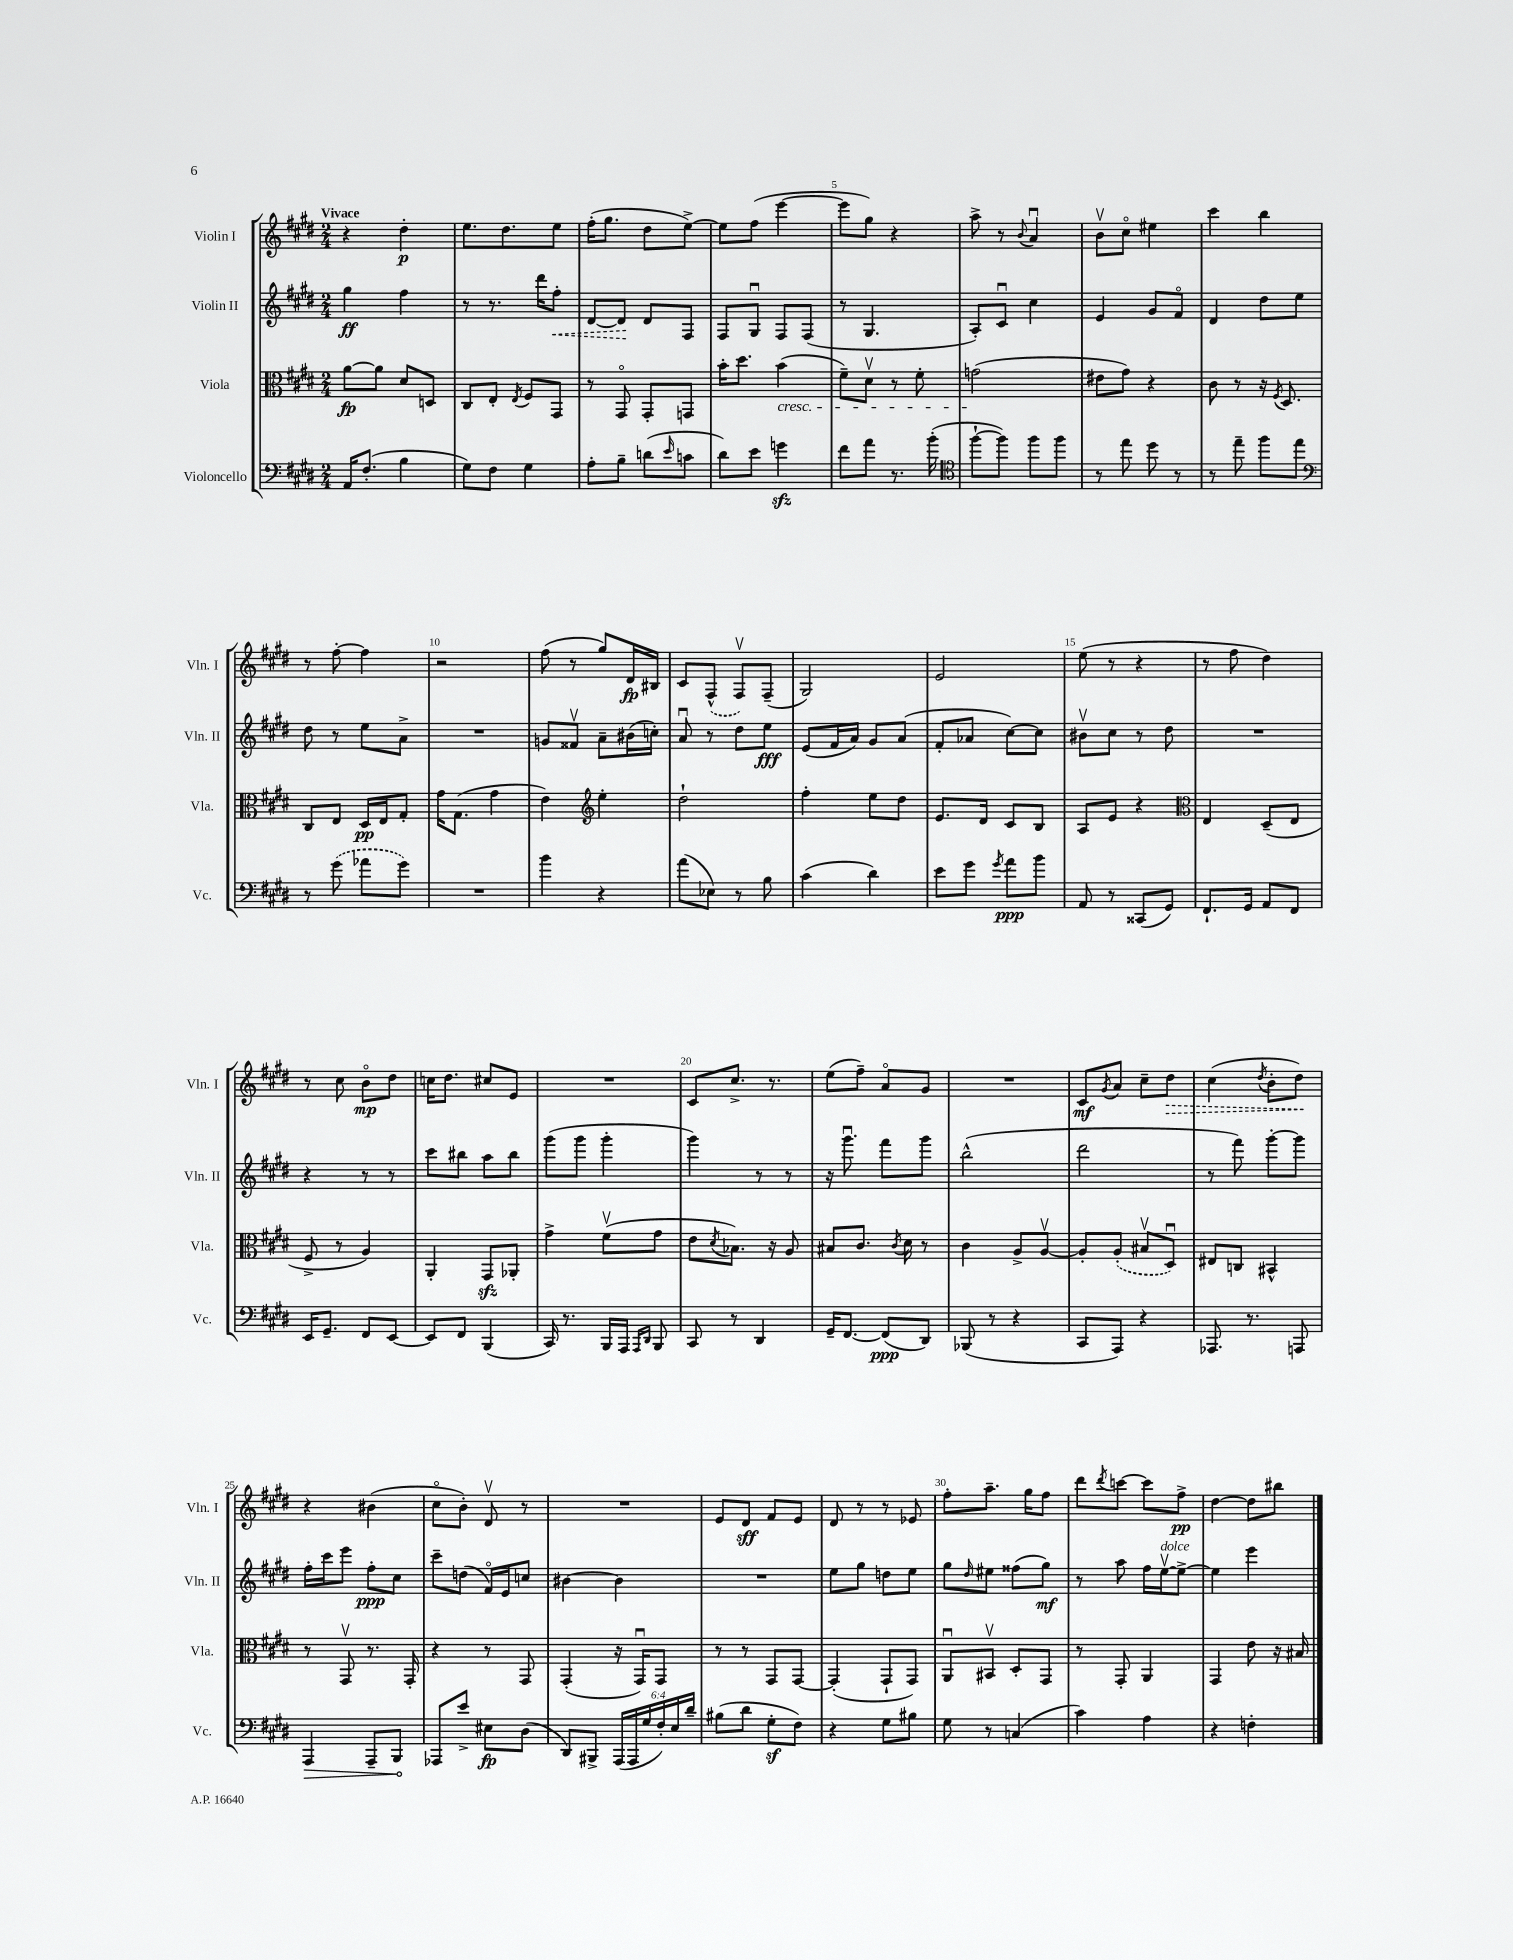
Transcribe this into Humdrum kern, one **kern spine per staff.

**kern	**kern	**kern	**kern
*staff4	*staff3	*staff2	*staff1
*clefF4	*clefC3	*clefG2	*clefG2
*k[f#c#g#d#]	*k[f#c#g#d#]	*k[f#c#g#d#]	*k[f#c#g#d#]
*M2/4	*M2/4	*M2/4	*M2/4
16AA	[8a	4gg#	4r
(8.F#'	.	.	.
.	8a]	.	.
4B	8d#	4ff#	4dd#'
.	8D	.	.
=	=	=	=
8G#)	8C#	8r	8.ee
8F#	8E'	8.r	.
.	.	.	8.dd#
.	8qE	.	.
4G#	8F#	.	.
.	.	16ddd#	.
.	8GG#	8ff#'	8ee
=	=	=	=
8A'	8r	[8d#	(16ff#'
.	.	.	8.gg#
8B~	8GG#o	8d#]	.
(8d	8GG#'	8d#	8dd#
16qqe	.	.	.
8c	8GG	8F#	[8ee^)
=	=	=	=
8d#)	16b'	8F#	8ee]
.	8.dd#	.	.
8e	.	8G#u	(8ff#
4g	(4b	8F#	[4eee
.	.	(8F#	.
=	=	=	=
8f#	8f#~)	8r	8eee]
8a	8d#v	4.G#	8gg#)
8.r	8r	.	4r
.	8f#'	.	.
(16b'	.	.	.
=	=	=	=
*clefC4	*	*	*
[8ff#`	(2g	8A')	8aa^
8ff#])	.	8c#u	8r
.	.	.	8qqb
8ff#	.	4cc#	4au
8ff#	.	.	.
=	=	=	=
8r	8e#	4e	8bv
8ee	8g#)	.	8cc#o
8dd#	4r	8g#	4ee#
8r	.	8f#o	.
=	=	=	=
8r	8c#	4d#	4ccc#
8ee~	8r	.	.
8ff#	16r	8dd#	4bb
.	8qF#	.	.
.	8.D#	.	.
8ee	.	8ee	.
=	=	=	=
*clefF4	*	*	*
8r	8C#	8dd#	8r
(8g#	8E	8r	[8ff#'
8a-	16D#	8ee	4ff#]
.	16E	.	.
8g#)	8G#'	8a^	.
=	=	=	=
2r	16g#	2r	2r
.	(8.G#	.	.
.	4g#	.	.
=	=	=	=
4b	4e)	8g	(8ff#
.	.	8f##v	8r
*	*clefG2	*	*
4r	4ee'	8a~	8gg#)
.	.	(16b#	16d#
.	.	16cc')	16B#
=	=	=	=
(8a	2dd#`	8au	8c#
8E-)	.	8r	(8F#^^
8r	.	8dd#	8F#v)
8B	.	8ee	(8F#~
=	=	=	=
(4c#	4ff#'	(8e	2G#)
.	.	16f#	.
.	.	16a)	.
4d#)	8ee	8g#	.
.	8dd#	(8a	.
=	=	=	=
8e	8.e	8f#'	2e
8g#	.	8a-	.
.	16d#	.	.
8qg#	.	.	.
8a	8c#	[8cc#)	.
8b	8B	8cc#]	.
=	=	=	=
8AA	8A	8b#v	(8ee
8r	8e	8cc#	8r
(8CC##	4r	8r	4r
8GG#)	.	8dd#	.
=	=	=	=
*	*clefC3	*	*
8.FF#`	4E	2r	8r
.	.	.	8ff#
16GG#	.	.	.
8AA	(8D#~	.	4dd#)
8FF#	8E	.	.
=	=	=	=
16EE	8F#^	4r	8r
8.GG#~	.	.	.
.	8r	.	8cc#
8FF#	4A)	8r	8bo
[8EE	.	8r	8dd#
=	=	=	=
8EE]	4AA'	8ccc#	16cc
.	.	.	8.dd#
8FF#	.	8bb#	.
(4BBB	8GG#	8aa	8cc#
.	8AA-'	8bb#	8e
=	=	=	=
16CC#)	4g#^	(8ggg#	2r
8.r	.	.	.
.	.	8ggg#	.
16BBB	(8f#v	4ggg#'	.
16AAA	.	.	.
16qqAAA	.	.	.
16qqDD#	.	.	.
8BBB	8g#	.	.
=	=	=	=
8CC#	8e	4ggg#)	8c#
.	8qd#	.	.
8r	8.B-)	.	8.cc#^
4DD#	.	8r	.
.	16r	.	8.r
.	8A	8r	.
=	=	=	=
16GG#~	8B#	16r	(8ee
[8.FF#	.	8.ggg#u	.
.	8.c#	.	8ff#~)
(8FF#]	.	8fff#	8ao
.	8qc#	.	.
.	16d#	.	.
8DD#)	8r	8ggg#	8g#
=	=	=	=
(8BBB-	4c#	(2bb^^	2r
8r	.	.	.
4r	8A^	.	.
.	[8Av	.	.
=	=	=	=
8CC#	8A']	2ddd#	8c#
.	.	.	8qg#
8AAA)	(8A'	.	8a
4r	8B#v	.	8cc#~
.	8D#u)	.	8dd#
=	=	=	=
8.AAA-	8E#	8r	(4cc#
.	8C	8fff#)	.
8.r	.	.	.
.	.	.	8qdd#
.	4BB#^^	[8ggg#'	8b'
8AAA	.	8ggg#]	8dd#)
=	=	=	=
4AAA	8r	16ff#'	4r
.	.	16ccc#	.
.	8GG#v	8eee	.
8AAA~	8.r	8ff#'	(4b#
8BBB	.	8cc#	.
.	16GG#'	.	.
=	=	=	=
8AAA-	4r	8ccc#~	8cc#o
8e^	.	(8dd	8b')
8E#	8r	16f#o)	8d#v
.	.	16e	.
(8D#	8GG#	8cc	8r
=	=	=	=
8DD#)	(4GG#'	[4b#	2r
8BBB#^	.	.	.
(24AAA	16r	4b#]	.
24AAA	.	.	.
.	16GG#u)	.	.
24G#	.	.	.
24F#')	8GG#	.	.
24E	.	.	.
24d#~	.	.	.
=	=	=	=
(8B#	8r	2r	8e
8d#	8r	.	8d#
8G#'	8GG#	.	8f#
8F#)	[8GG#	.	8e
=	=	=	=
4r	(4GG#']	8ee	8d#
.	.	8gg#	8r
8G#	8GG#`	8dd	8r
8B#	8GG#)	8ee	8e-
=	=	=	=
8G#	8AAu	8gg#	8ff#'
.	.	16qqdd#	.
8r	8BB#v	8ee#	8.aa~
(4C	8D#'	(8ff##	.
.	.	.	16gg#
.	8GG#	8gg#)	8ff#
=	=	=	=
4c#)	8r	8r	8ddd#
.	.	.	8qddd#
.	8GG#'	8aa	[8ccc
4A	4AA	16ff#	8ccc]
.	.	[16eev	.
.	.	8ee^_	8ff#^
=	=	=	=
4r	4GG#	4ee]	[4dd#
4F'	8e	4eee	8dd#]
.	16r	.	8bb#
.	16B#	.	.
==	==	==	==
*-	*-	*-	*-
